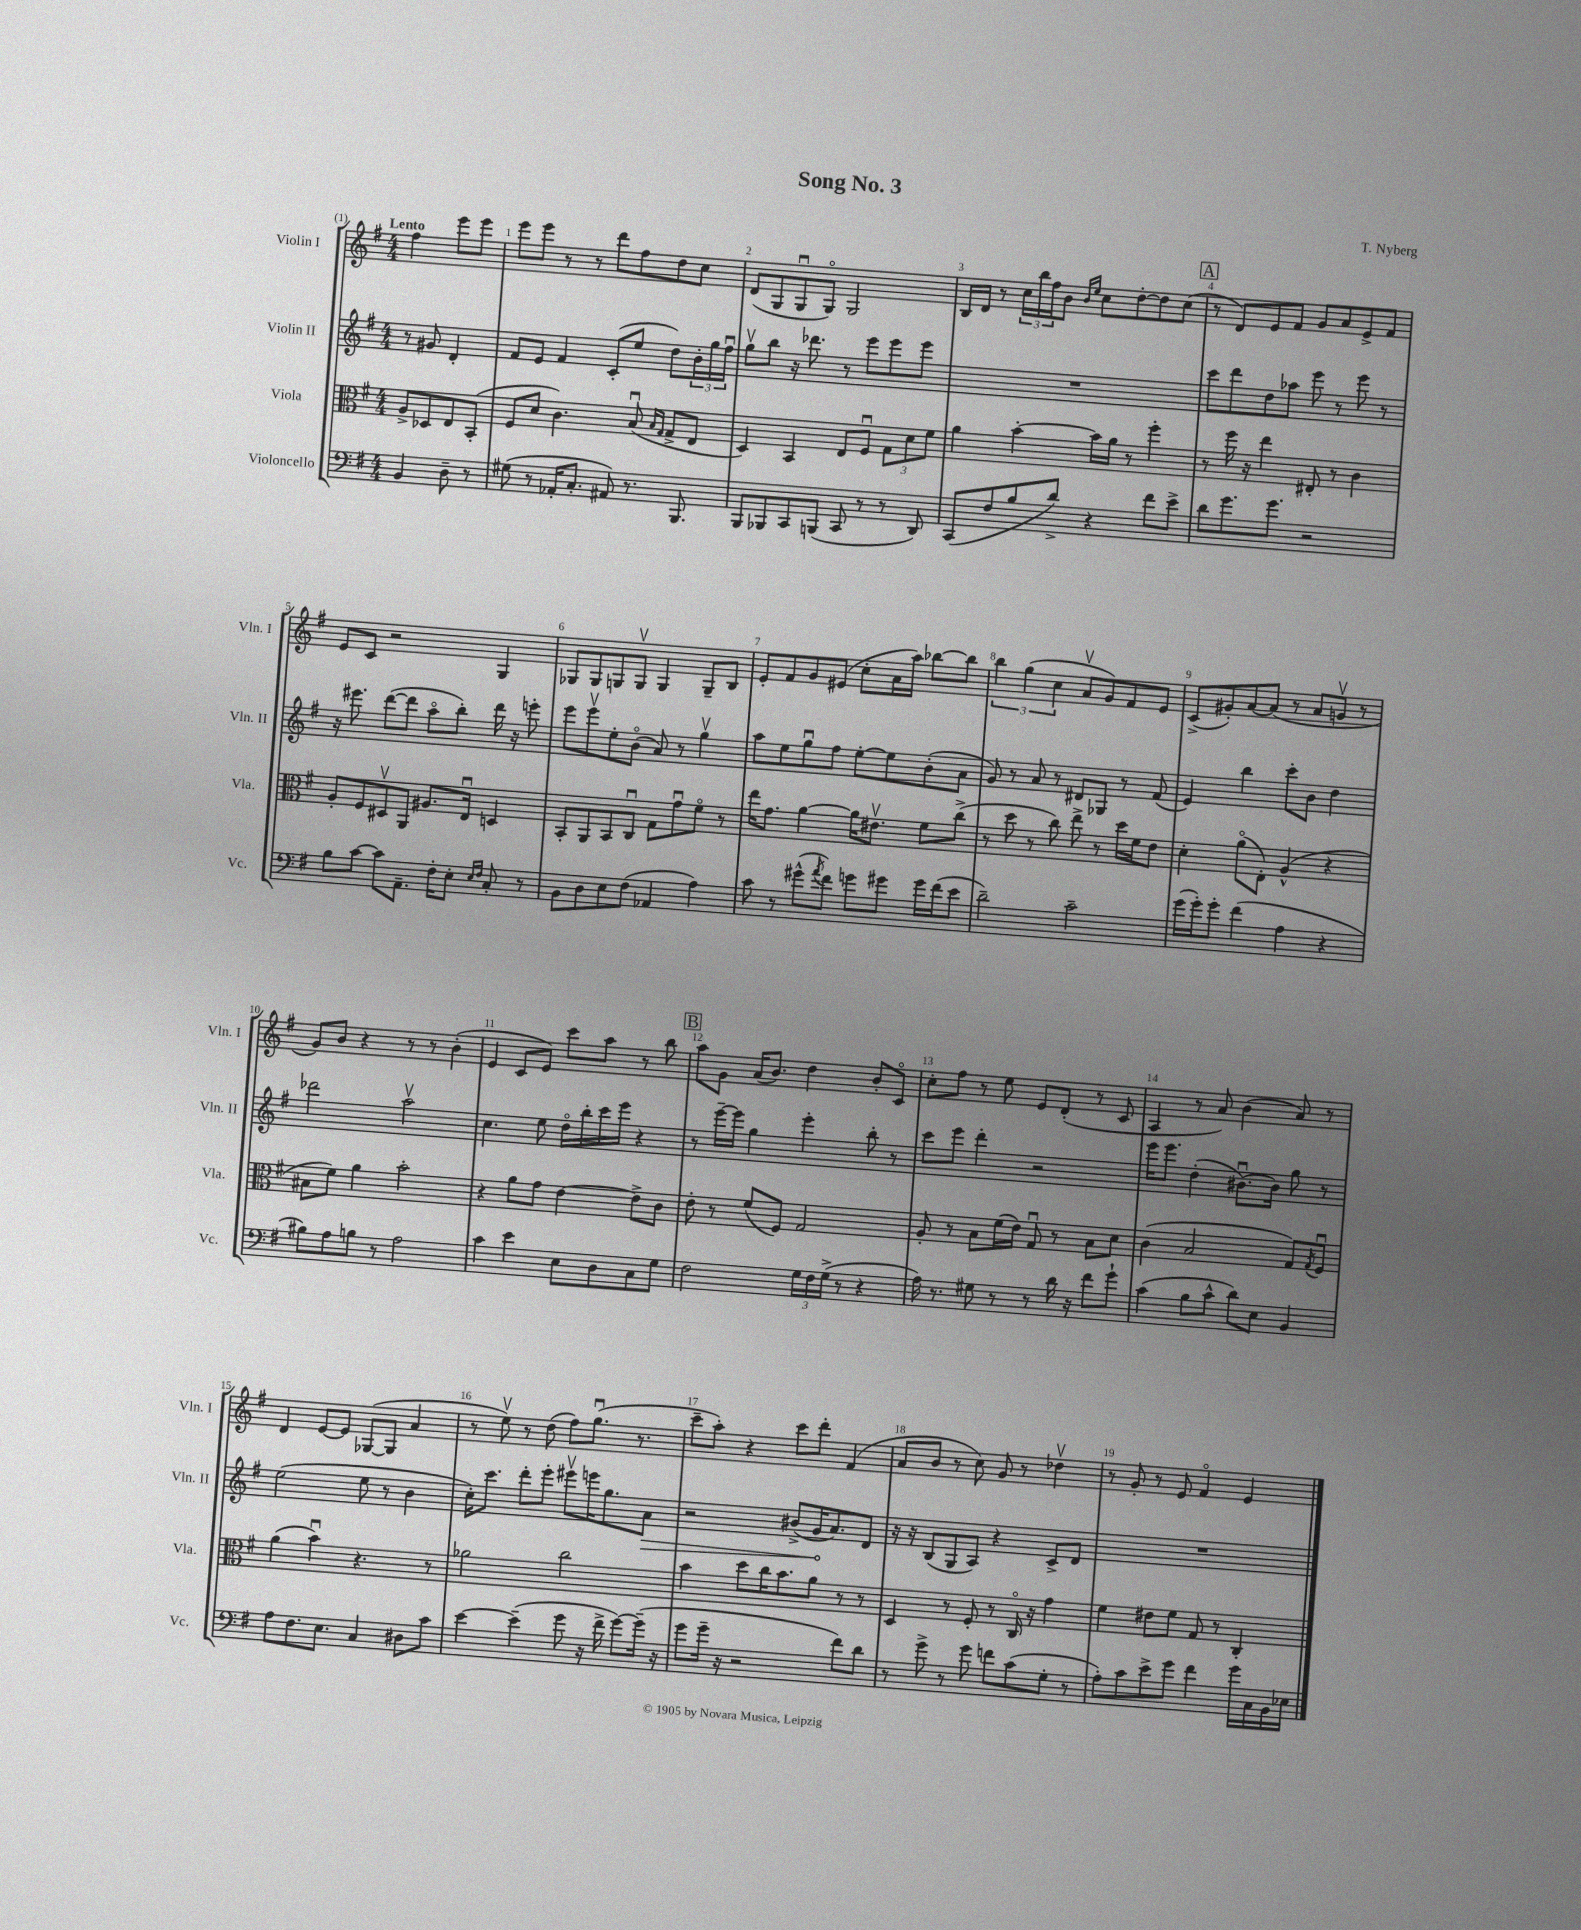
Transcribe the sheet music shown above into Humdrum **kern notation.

**kern	**kern	**kern	**kern
*staff4	*staff3	*staff2	*staff1
*clefF4	*clefC3	*clefG2	*clefG2
*k[f#]	*k[f#]	*k[f#]	*k[f#]
*M4/4	*M4/4	*M4/4	*M4/4
4BB	8A^	8r	4ff#
.	8D-	8g#	.
8D~	8E	4d'	8eee
8r	(8BB'	.	8eee
=	=	=	=
(8G#	8F#	8f#	8eee
8r	8d	8e	8eee
16AA-'	4.c)	4f#	8r
8.C'	.	.	.
.	.	.	8r
8AA#)	.	(8c'	8ddd
8.r	(8Bu	8ee	8ff#
.	16qqB	.	.
.	16qqG	.	.
.	8G^	8dd)	8dd
8.BBB	.	.	.
.	8E	24b'	8cc
.	.	24gg	.
.	.	24ff#u	.
=	=	=	=
8BBB	4D)	8ggv	(8d
8BBB-	.	8bb	8G
8CC	4BB	16r	8Gu
.	.	8.ddd-	.
(8BBB	.	.	8Go)
8CC	8E	8r	2G
8r	8F#u	8eee	.
8r	12G	8eee	.
.	12d	.	.
8DD)	.	8eee	.
.	12f#	.	.
=	=	=	=
(8CC	4a	1r	16B
.	.	.	16d
8F#	.	.	8r
8B	[4b'	.	24cc
.	.	.	24bb
.	.	.	24ff#
8d^)	.	.	8b
.	.	.	16qqb
.	.	.	16qqee
4r	16b]	.	8cc
.	16a	.	.
.	8r	.	[8dd'
8f#	4ff#'	.	8dd]
8e^	.	.	(8cc
=	=	=	=
8d	8r	8ccc	8r
8.g	16ff#	8ddd	8d)
.	16r	.	.
.	4ee	8dd	8e
8.g	.	.	.
.	.	8aa-	8f#
2r	8E#'	8eee	8g
.	8r	8r	8a
.	4c	8eee	8e^
.	.	8r	8f#
=	=	=	=
8B	8A'	16r	8e
.	.	8.eee#	.
[8c	8F#	.	8c
8c]	8D#v	([8ddd	2r
8.AA~	8AA	8ddd]	.
.	8.A#	8aao	.
16F#'	.	.	.
8E'	.	8bb')	.
.	16Eu	.	.
16qqE	.	.	.
16qqF#	.	.	.
8C'	4D	16ddd	4G
.	.	16r	.
8r	.	8eee'	.
=	=	=	=
8BB	8BB'	8eee	8G-
8D	8AA	8eeev	8G-
8E	8BB	8ee'	8G
(8F#	8Cu	(8bo	8Gv
4AA-	8G	8a)	4G
.	8gu	8r	.
4A)	8f#o	4ggv	8G~
.	8r	.	8B
=	=	=	=
8c	16ee	8aa	8e'
.	8.g	.	.
8r	.	8ee	8f#
(8g#^^	[4a	8ggu	8g
8qa	.	.	.
8f#)	.	8ff#	(8e#
8g	16a]	[8ee'	8cc'
.	8.e#v	.	.
8g#	.	8ee]	16a
.	.	.	16aa)
16g#	8f#	(8b'	[8bb-
(16f#	.	.	.
8e	(8cc^	8a	8bb-]
=	=	=	=
2d~)	8r	8g)	6bb
.	8dd	8r	.
.	.	.	(6gg
.	8r	8a	.
.	.	.	6cc
.	8cc)	8r	.
2c~	8ee^	8d#	8av
.	8r	8G-	8g)
.	16dd	8r	8f#
.	16f#	.	.
.	8e	(8f#	8e
=	=	=	=
(16g	4d'	4e)	(8c^
16g')	.	.	.
8g'	.	.	8g#')
(4f#	(8ao	4bb	[8a
.	8E')	.	(8a]
4A	(4A^^	8ccc'	8r
.	.	8b	8a
4r	4r	4dd	8gv
.	.	.	8r
=	=	=	=
8B#)	8B#	2ddd-	8g)
8A	8f#)	.	8b
8B	4a	.	4r
8r	.	.	.
2A	2b'	2aav	8r
.	.	.	8r
.	.	.	(4b'
=	=	=	=
4c	4r	4.cc	4e
4e	8a	.	8c
.	8g	8ee	8e)
8E	[4e	16ddo	8ccc
.	.	16bb'	.
8D	.	16ccc	8aa
.	.	16eee	.
8C	8e^]	4r	8r
8G	8c	.	8bb
=	=	=	=
2F#	8e'	8r	8aa
.	8r	[16eee~	8g
.	.	16eee]	.
.	(8f#	4gg	(16a
.	.	.	8.b)
.	8F#)	.	.
24G	2G	4eee'	4dd
24F#	.	.	.
(24G^	.	.	.
8r	.	.	.
4r	.	8bb'	8b'
.	.	8r	8co
=	=	=	=
16A)	8A'	8ccc	8cc'
8.r	.	.	.
.	8r	8eee	8ff#
8G#	8B	4ddd'	8r
8r	(16f#	.	8ee
.	16e)	.	.
8r	8Gu	2r	8e
16d	8r	.	(8d'
16r	.	.	.
8f#	8B	.	8r
8g`	8d	.	8c
=	=	=	=
(4c	(4c	16eee	4A
.	.	8.eee	.
8B	2B	(4dd'	8r
8c^^	.	.	8a)
8d)	.	[8.b#u)	(4b
8E	.	.	.
.	.	16b#]	.
4BB	8G)	8gg	8a)
.	8qG	.	.
.	8F#u	8r	8r
=	=	=	=
8A	(4a	(2ee	4d
8.F#	.	.	.
.	4bu)	.	[8e
8.E	.	.	.
.	.	.	8e]
4C	4.r	8ee	([8G-
.	.	8r	8G-]
8D#	.	4b	4a
8c	8r	.	.
=	=	=	=
[4e	2a-	16cc')	8r
.	.	8.ccc	.
.	.	.	8eev)
(4e~]	.	8ddd'	8r
.	.	8eee'	(8dd
8g	2cc	8eee#v	8ff#)
16r	.	16eee	(8.ggu
16f#^	.	8.gg	.
[8g)	.	.	.
.	.	.	8.r
(16g~]	.	8a	.
16r	.	.	.
=	=	=	=
8g	4b	2r	8ccc~
16g~	.	.	8aa')
16r	.	.	.
2r	8dd	.	4r
.	16cc	.	.
.	8.b	.	.
.	.	(8b#^	8ccc
.	8a	16g	8ddd'
.	.	8.a)	.
8f#)	8r	.	(4f#
8d	8r	8d	.
=	=	=	=
8r	4D	16r	8a
.	.	16r	.
8g^	.	(8B	8b
8r	8r	8G	8r
8g	8F#'	8A)	8cc)
8f	8r	4r	8g
(8c	16Co	.	8r
.	16r	.	.
8G'	4g	8c^	4dd-v
8r	.	8d	.
=	=	=	=
8A')	4f#	1r	8r
8c	.	.	8g'
8e^	8e#	.	8r
8g	8f#	.	8e
4f#	8G	.	4f#o
.	8r	.	.
16g	4C'	.	4e
16C	.	.	.
16BB	.	.	.
16E-	.	.	.
==	==	==	==
*-	*-	*-	*-
